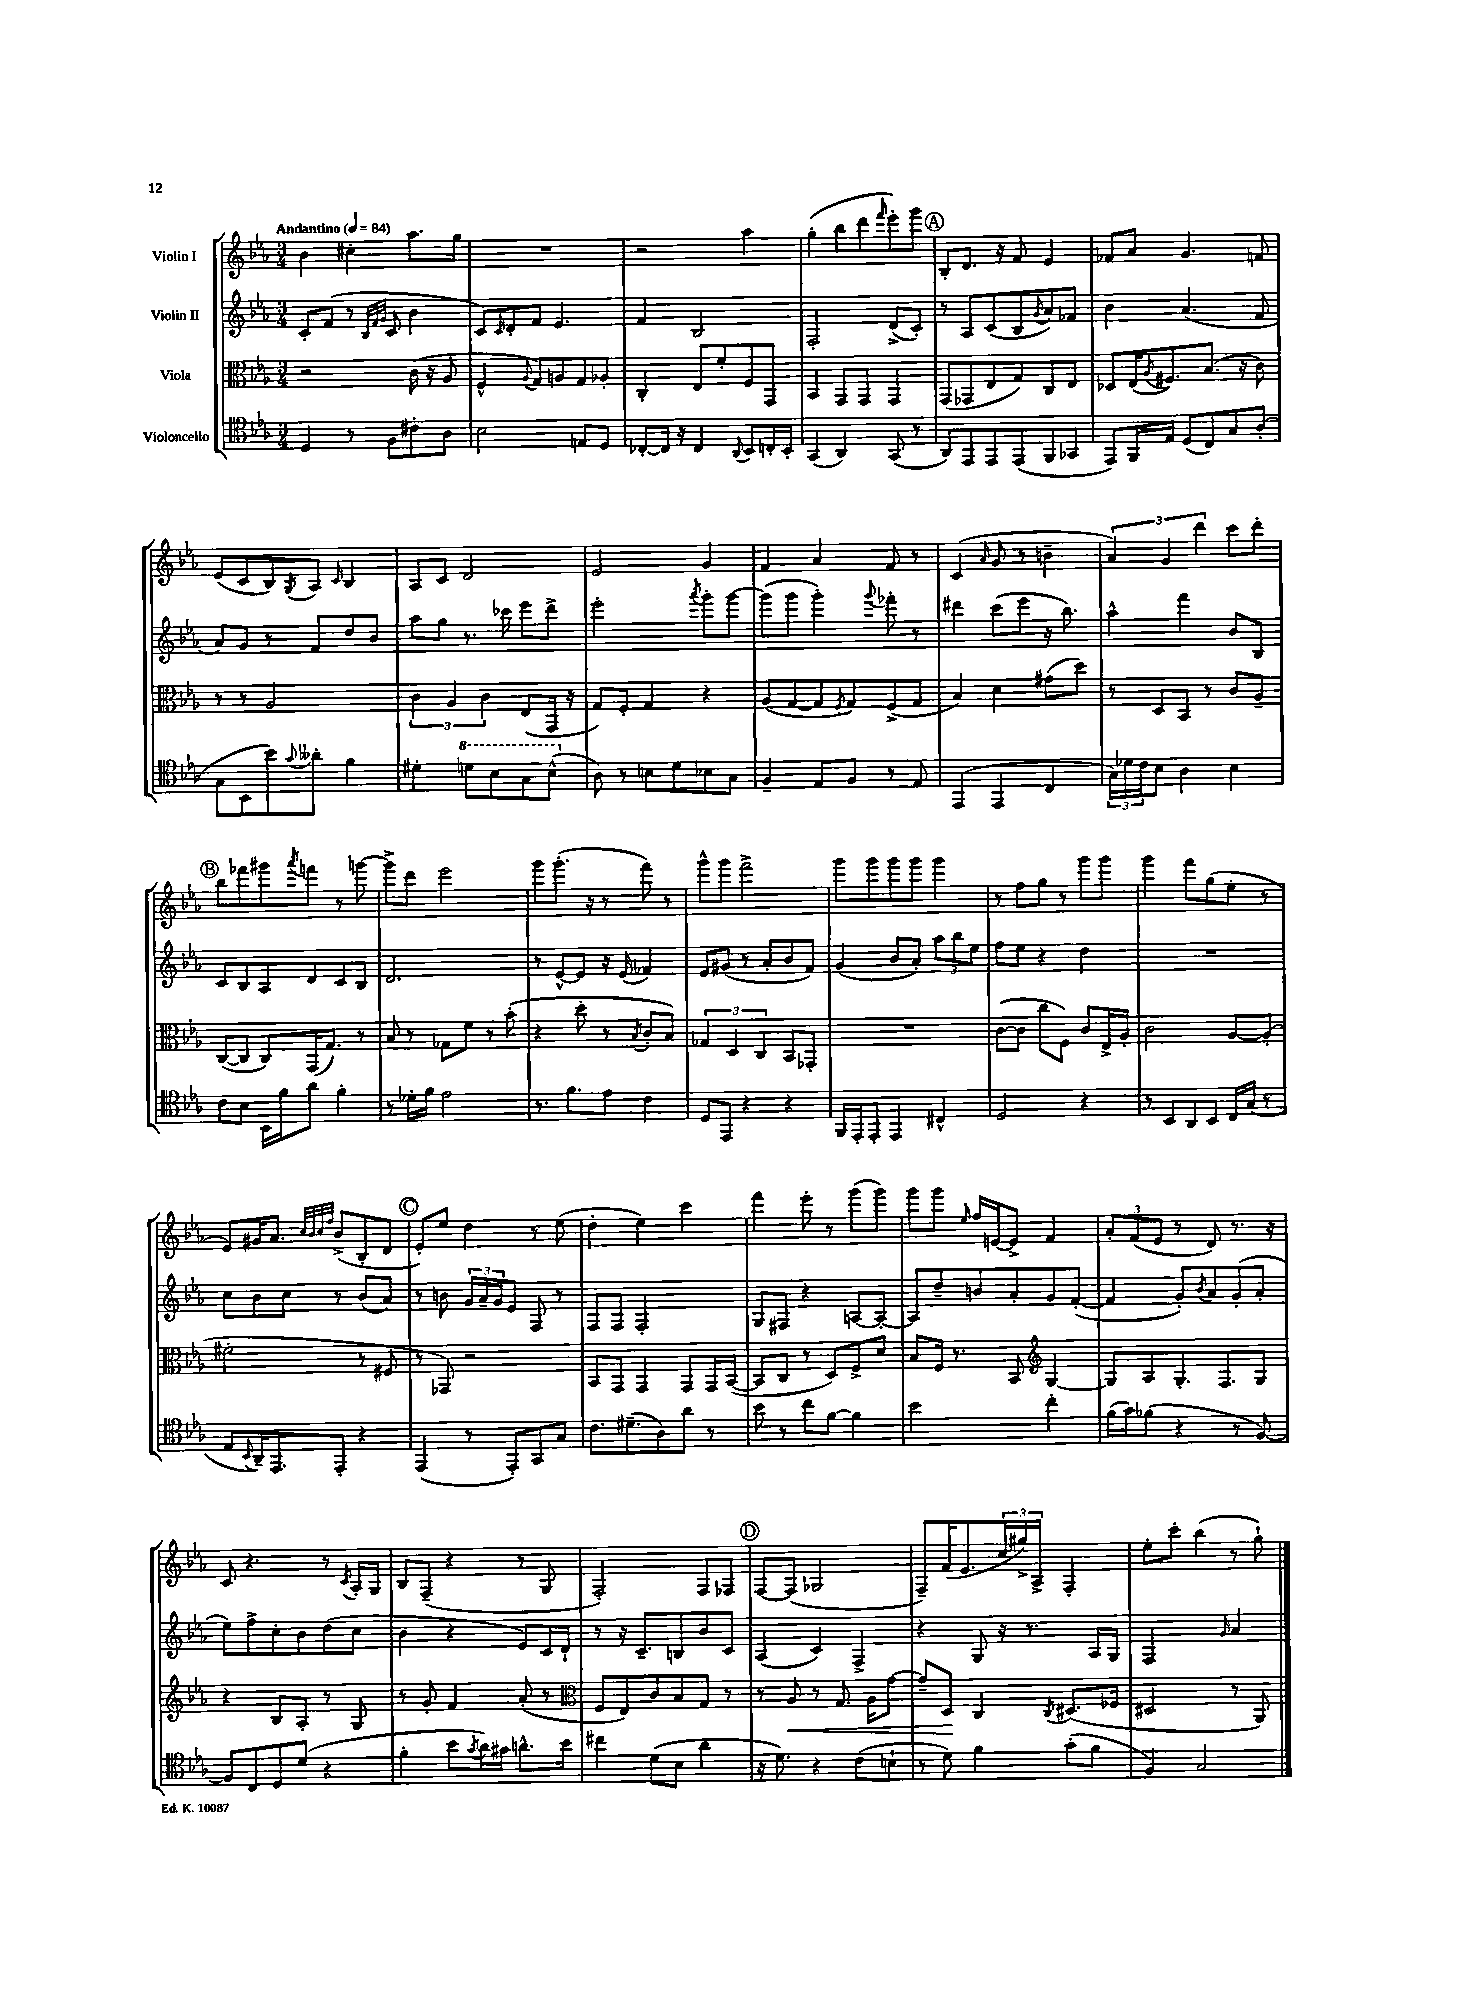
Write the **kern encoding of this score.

**kern	**kern	**dynam	**kern	**kern
*part4	*part3	*part3	*part2	*part1
*staff4	*staff3	*staff3	*staff2	*staff1
*I"Violoncello	*I"Viola	*	*I"Violin II	*I"Violin I
*clefC4	*clefC3	*	*clefG2	*clefG2
*k[b-e-a-]	*k[b-e-a-]	*	*k[b-e-a-]	*k[b-e-a-]
*M3/4	*M3/4	*	*M3/4	*M3/4
*MM84	*MM84	*	*MM84	*MM84
=1	=1	=1	=1	=1
!	!	!	!	!LO:TX:a:B:t=Andantino
4D/	2r	.	8c'/L	4b-\
.	.	.	(8f/J	.
8r	.	.	8r	4cc#X'\
.	.	.	32qqB-/LLL	.
.	.	.	32qqf/	.
.	.	.	32qqg/JJJ	.
8F\L	.	.	8c/	.
8c#X'\	(16c\	.	4b-\	8.aa-\L
.	16r	.	.	.
8A-\J	8A-/	.	.	.
.	.	.	.	16gg\Jk
=2	=2	=2	=2	=2
2B-\	4F^^/	.	8c/L)	2.r
.	.	.	16qqc/	.
.	.	.	8d'/	.
.	8qqA-/	.	.	.
.	8G/L)	.	8f/J	.
.	8An/	.	4.e-/	.
8En/L	8G/	.	.	.
8D/J	8A-X'/J	.	.	.
=3	=3	=3	=3	=3
[8C-X'/L	4C'/	.	4f/	2r
16C-/Jk]	.	.	.	.
16r	.	.	.	.
4C-/	8E-/L	.	2B-/	.
.	8f'/	.	.	.
8qqAA-/	.	.	.	.
8BB-/L	8F/	.	.	4aa-\
16Cn'/L	8GG/J	.	.	.
16BB-'/JJ	.	.	.	.
=4	=4	=4	=4	=4
(4GG/	4BB-/	.	2F'/	(4gg'\
4AA-/)	8GG/L	.	.	8bb-\L
.	8GG/J	.	.	8ddd\
.	.	.	.	16qqfff/
(8GG/	4GG/	.	(8d^/L	8eee-'\)
8r	.	.	8c'/J)	8ggg\J
!!LO:REH:place=s1:t=A
=5	=5	=5	=5	=5
8AA-/L)	(8GG/L	.	8r	8B-'/L
8EE-/	8GG-X/	.	8A-/L	8.d/J
8EE-/	8E-/	.	(8c/	.
.	.	.	.	16r
(8EE-/	8G/)	.	8B-/	8f/
.	.	.	8qg/	.
8FF/	8C/	.	8a-/)	4e-/
8GG-X/J	8E-/J	.	8f-X/J	.
=6	=6	=6	=6	=6
8EE-/L)	8D-X/L	.	4b-\	8f-X/L
16FF/L	(16E-/K	.	.	8a-/J
.	8qA-/	.	.	.
16E-/JJ	8.F#X/)	.	.	.
(8D/L	.	.	(4.a-/	4.g/
8C/)	(8.B-/J	.	.	.
8G/	.	.	.	.
.	16r	.	.	.
(8A-'/J	8c\)	.	8f/	8fn/
!!LO:LB:g=z
=7	=7	=7	=7	=7
8G\L	8r	.	8a-/L)	(8e-/L
8BB-\	8r	.	8g/J	8c/
8b-\)	2A-/	.	8r	8B-/)
8qqg/	.	.	.	8qG/
8a--X'\J	.	.	8f/L	8A-/J
.	.	.	.	16qqc/
4f\	.	.	8dd/	4B-/
.	.	.	8b-/J	.
=8	=8	=8	=8	=8
4d#X'\	6c\	.	8aa-\L	8A-/L
.	.	.	8gg\J	8c/J
.	6A-/	.	.	.
*8va	*	*	*	*
8ddn\L	.	.	8.r	2d/
.	6c\	.	.	.
8b-\	.	.	.	.
.	.	.	16ccc-X\	.
8g\	(8E-/L	.	8eee-\L	.
(8b-^^\J	16GG/Jk	.	8ddd^\J	.
.	16r	.	.	.
=9	=9	=9	=9	=9
*X8va	*	*	*	*
8A-\)	8G/L)	.	2eee-'\	2e-/
8r	8F'/J	.	.	.
8Bn\L	4G/	.	.	.
8d\	.	.	.	.
.	.	.	8qaaa-/	.
8B-X\	4r	.	8ggg'\L	4g/
8G\J	.	.	[8ggg\J	.
=10	=10	=10	=10	=10
4F~/	(8A-/L	.	(8ggg\L]	4f/
.	[8G/	.	8ggg\J	.
8E-/L	8G/]	.	4ggg'\)	4a-/
.	8qF/	.	.	.
8F/J	8G/)	.	.	.
.	.	.	8qqggg/	.
8r	(8F^/	.	8fff-X'\	8f/
8E-/	8G/J	.	8r	8r
=11	=11	=11	=11	=11
(4EE-/	4B-/)	.	4ddd#X\	(4c/
.	.	.	.	16qqa-/
4EE-/	4d\	.	(8ccc\L	8g/
.	.	.	8eee-\J	8r
4C/	(8g#X\L	.	16r	4bn~\
.	.	.	8.bb-\)	.
.	8dd\J)	.	.	.
=12	=12	=12	=12	=12
24G\LL)	8r	.	4aa-^^\	6a-/)
24d-X\	.	.	.	.
24c\J	.	.	.	.
8B-\J	8D/L	.	.	.
.	.	.	.	6g/
4A-\	8BB-/J	.	4fff\	.
.	.	.	.	6ddd\
.	8r	.	.	.
4B-\	8c/L	.	8b-/L	8ccc\L
.	8A-~/J	.	8B-/J	8ddd'\J
!!LO:LB:g=z
!!LO:REH:place=s1:t=B
=13	=13	=13	=13	=13
8c\L	([8C/L	.	8c/L	8bb-\L
8B-\J	8C/J]	.	8B-/	8fff-X\
16BB-\LL	8C/L)	.	8A-/	8ggg#X\
16f\J	.	.	.	.
.	.	.	.	8qaaa-/
8a-\J	(16GG/K	.	8d/	8fffn\J
.	8.G/J)	.	.	.
4f'\	.	.	8c/	8r
.	8r	.	8B-/J	[8gggn\
=14	=14	=14	=14	=14
8r	8B-/	.	2.d/	8ggg^\L]
16d-X'\LL	8r	.	.	8ddd\J
16f\JJ	.	.	.	.
2e-\	8G-X\L	.	.	2eee-\
.	8f\J	.	.	.
.	8r	.	.	.
.	(8b-'\	.	.	.
=15	=15	=15	=15	=15
8.r	4r	.	8r	8ggg\L
.	.	.	[8e-^^/L	(8.ggg'\J
8.f\L	.	.	.	.
.	8dd'\	.	8e-/J]	.
.	.	.	.	16r
8e-\J	8r	.	16r	8r
.	.	.	(16e-/	.
.	8qB-/	.	.	.
4c\	8c'/L	.	4f-X/)	8fff\)
.	8B-/J)	.	.	8r
=16	=16	=16	=16	=16
8D/L	6G-X/	.	8e-/L	8ggg^^\L
8EE-/J	.	.	(8g#X/J	8ggg\J
.	6D/	.	.	.
4r	.	.	8r	2fff^\
.	6C/	.	.	.
.	.	.	8a-'/L	.
4r	8BB-/L	.	8b-/	.
.	8GG-X'/J	.	8f/J)	.
=17	=17	=17	=17	=17
16FF/LL	2.r	.	(4g/	8ggg\L
16EE-'/J	.	.	.	.
8EE-'/J	.	.	.	8ggg\
4EE-/	.	.	8b-/L	8ggg\
.	.	.	8a-'/J)	8ggg\J
4C#X^^/	.	.	12aa-\L	4ggg\
.	.	.	12bb-\	.
.	.	.	12ee-\J	.
=18	=18	=18	=18	=18
2D/	([8c\L	.	8ff\L	8r
.	8c\J]	.	8ee-\J	8ff\L
.	8cc\L	.	4r	8gg\J
.	8F\J)	.	.	8r
4r	8c/L	.	4dd\	8ggg\L
.	16E-^/L	.	.	8ggg\J
.	16A-'/JJ	.	.	.
=19	=19	=19	=19	=19
8r	2c\	.	2.r	4ggg\
8BB-/L	.	.	.	.
8AA-/	.	.	.	8fff\L
8BB-/J	.	.	.	(8gg\
16C/LL	[8A-/L	.	.	8ee-'\J
(16G/JJ	.	.	.	.
8r	(8A-'/J]	.	.	8r
!!LO:LB:g=z
=20	=20	=20	=20	=20
8E-/L	2f#X'\	.	8cc\L	8e-/L)
8qqBB-/	.	.	.	.
16AA-~/K)	.	.	8b-\	16g#X/K
8.EE-/	.	.	.	8.a-/J
.	.	.	8cc\J	.
.	.	.	.	32qqcc/LLL
.	.	.	.	32qqb-/
.	.	.	.	32qqcc/
.	.	.	.	32qqff/JJJ
8EE-'/J	.	.	8r	(8b-^/L
4r	8r	.	(8b-/L	8B-'/
.	8F#X/	.	8a-/J)	8d/J
!!LO:REH:place=s1:t=C
=21	=21	=21	=21	=21
(4EE-/	8r	.	8r	8e-'/L)
.	8GG-X/)	.	8bn\	8ee-/J
8r	2r	.	24g/LL	4dd\
.	.	.	24a-~/	.
.	.	.	24g/J	.
8EE-'/L)	.	.	8e-/J	.
8GG/	.	.	8F/	8r
8G/J	.	.	8r	(8ee-\
=22	=22	=22	=22	=22
8.c\L	8BB-/L	.	8F/L	4dd'\
.	8GG/J	.	8F/J	.
(8.d#X~\	.	.	.	.
.	4GG/	.	2F'/	4ee-\)
8A-\)	.	.	.	.
8a-\J	8GG/L	.	.	4ccc\
8r	16GG/L	.	.	.
.	([16BB-/JJ	.	.	.
=23	=23	=23	=23	=23
8b-\	8BB-/L]	.	8G/L	4fff\
8r	8C/J	.	8F#X/J	.
8cc\L	8r	.	4r	8eee-'\
[8f\J	8D/L)	.	.	8r
4f\]	8F^/	.	[8An/L	(8ggg\L
.	8d/J	.	8A'/J_	8ggg\J)
=24	=24	=24	=24	=24
2b-\	8B-/L	.	8A/L]	8ggg\L
.	16F/Jk	.	8dd~/	8ggg\J
.	8.r	.	.	.
.	.	.	.	16qqee-/
.	.	.	8bn/	16ff/LL
.	.	.	.	[16en/J
.	8BB-/	.	8a-'/	8e^/J]
*	*clefG2	*	*	*
4cc'\	[4G/	.	8g/	4f/
.	.	.	([8f'/J	.
=25	=25	=25	=25	=25
(16f\LL	8G/L]	.	4f/]	12a-'/L
16g\J)	.	.	.	.
.	.	.	.	(12f/
(8f-X\J	8A-/	.	.	.
.	.	.	.	12e-/J
4r	8.G'/	.	8g'/L)	8r
.	.	.	8qb-/	.
.	.	.	8a-/	8d/)
.	8.F/	.	.	.
8r	.	.	(8g'/	8.r
[8F/)	8G/J	.	8a-'/J	.
.	.	.	.	16r
!!LO:LB:g=z
=26	=26	=26	=26	=26
8F/L]	4r	.	8ee-\L)	8c/
8C/	.	.	8ff^\	4.r
8D/	8B-/L	.	8cc'\	.
(8d/J	8A-'/J	.	8b-\	.
4r	8r	.	(8dd\	8r
.	.	.	.	8qc/
.	8G/	.	8cc\J	16A-'/LL
.	.	.	.	16G/JJ
=27	=27	=27	=27	=27
4f'\	8r	.	4b-\	8B-/L
.	8g'/	.	.	(8F~/J
8b-\L	4f/	.	4r	4r
8qg/	.	.	.	.
16a-\L)	.	.	.	.
16g#X\JJ	.	.	.	.
8.an^^\L	(8a-'/	.	8e-/L)	8r
.	8r	.	16c/L	8G/
16b-\Jk	.	.	16d`/JJ	.
=28	=28	=28	=28	=28
*	*clefC3	*	*	*
4cc#X\	8F/L	.	8r	2F'/)
.	8E-/)	.	16r	.
.	.	.	8.c~/L	.
(8d\L	8c/	.	.	.
8B-\J	8B-/	.	8Bn/	.
4a-\	8G/J	.	8b-/	8F/L
.	8r	.	8c/J	8F-X/J
!!LO:REH:place=s1:t=D
=29	=29	=29	=29	=29
16r	8r	.	(4A-/	[8F/L
8.d\)	.	.	.	.
!	!	!LO:HP:b	!	!
.	8A-/	<	.	(8F/J]
4r	8r	.	4c/)	2G-X/
.	8.G/	.	.	.
(8c\L	.	.	4F^/	.
.	16A-\KL	.	.	.
8Bn`\J	[8g\J	.	.	.
=30	=30	=30	=30	=30
8r	8g~/L]	.	4r	8F~/L)
8d\)	8D/J	.	.	(16f/K
.	.	.	.	8.e-/
4f\	4C/	[	8G/	.
.	.	.	16r	24cc/L
.	.	.	.	24gg#X^/)
.	.	.	8.r	.
.	.	.	.	24A-^/JJ
.	8qC/	.	.	.
(8g'\L	(8.D#X/L	.	.	4F'/
8f\J	.	.	16A-/LL	.
.	16F-X/Jk	.	16G/JJ	.
=31	=31	=31	=31	=31
4F/)	2D#X/	.	2F/	8ee-'\L
.	.	.	.	8ccc'\J
2G/	.	.	.	(4bb-\
.	.	.	16qqg/	.
.	8r	.	4a-/	8r
.	8AA-/)	.	.	8gg`\)
==	==	==	==	==
*-	*-	*-	*-	*-
